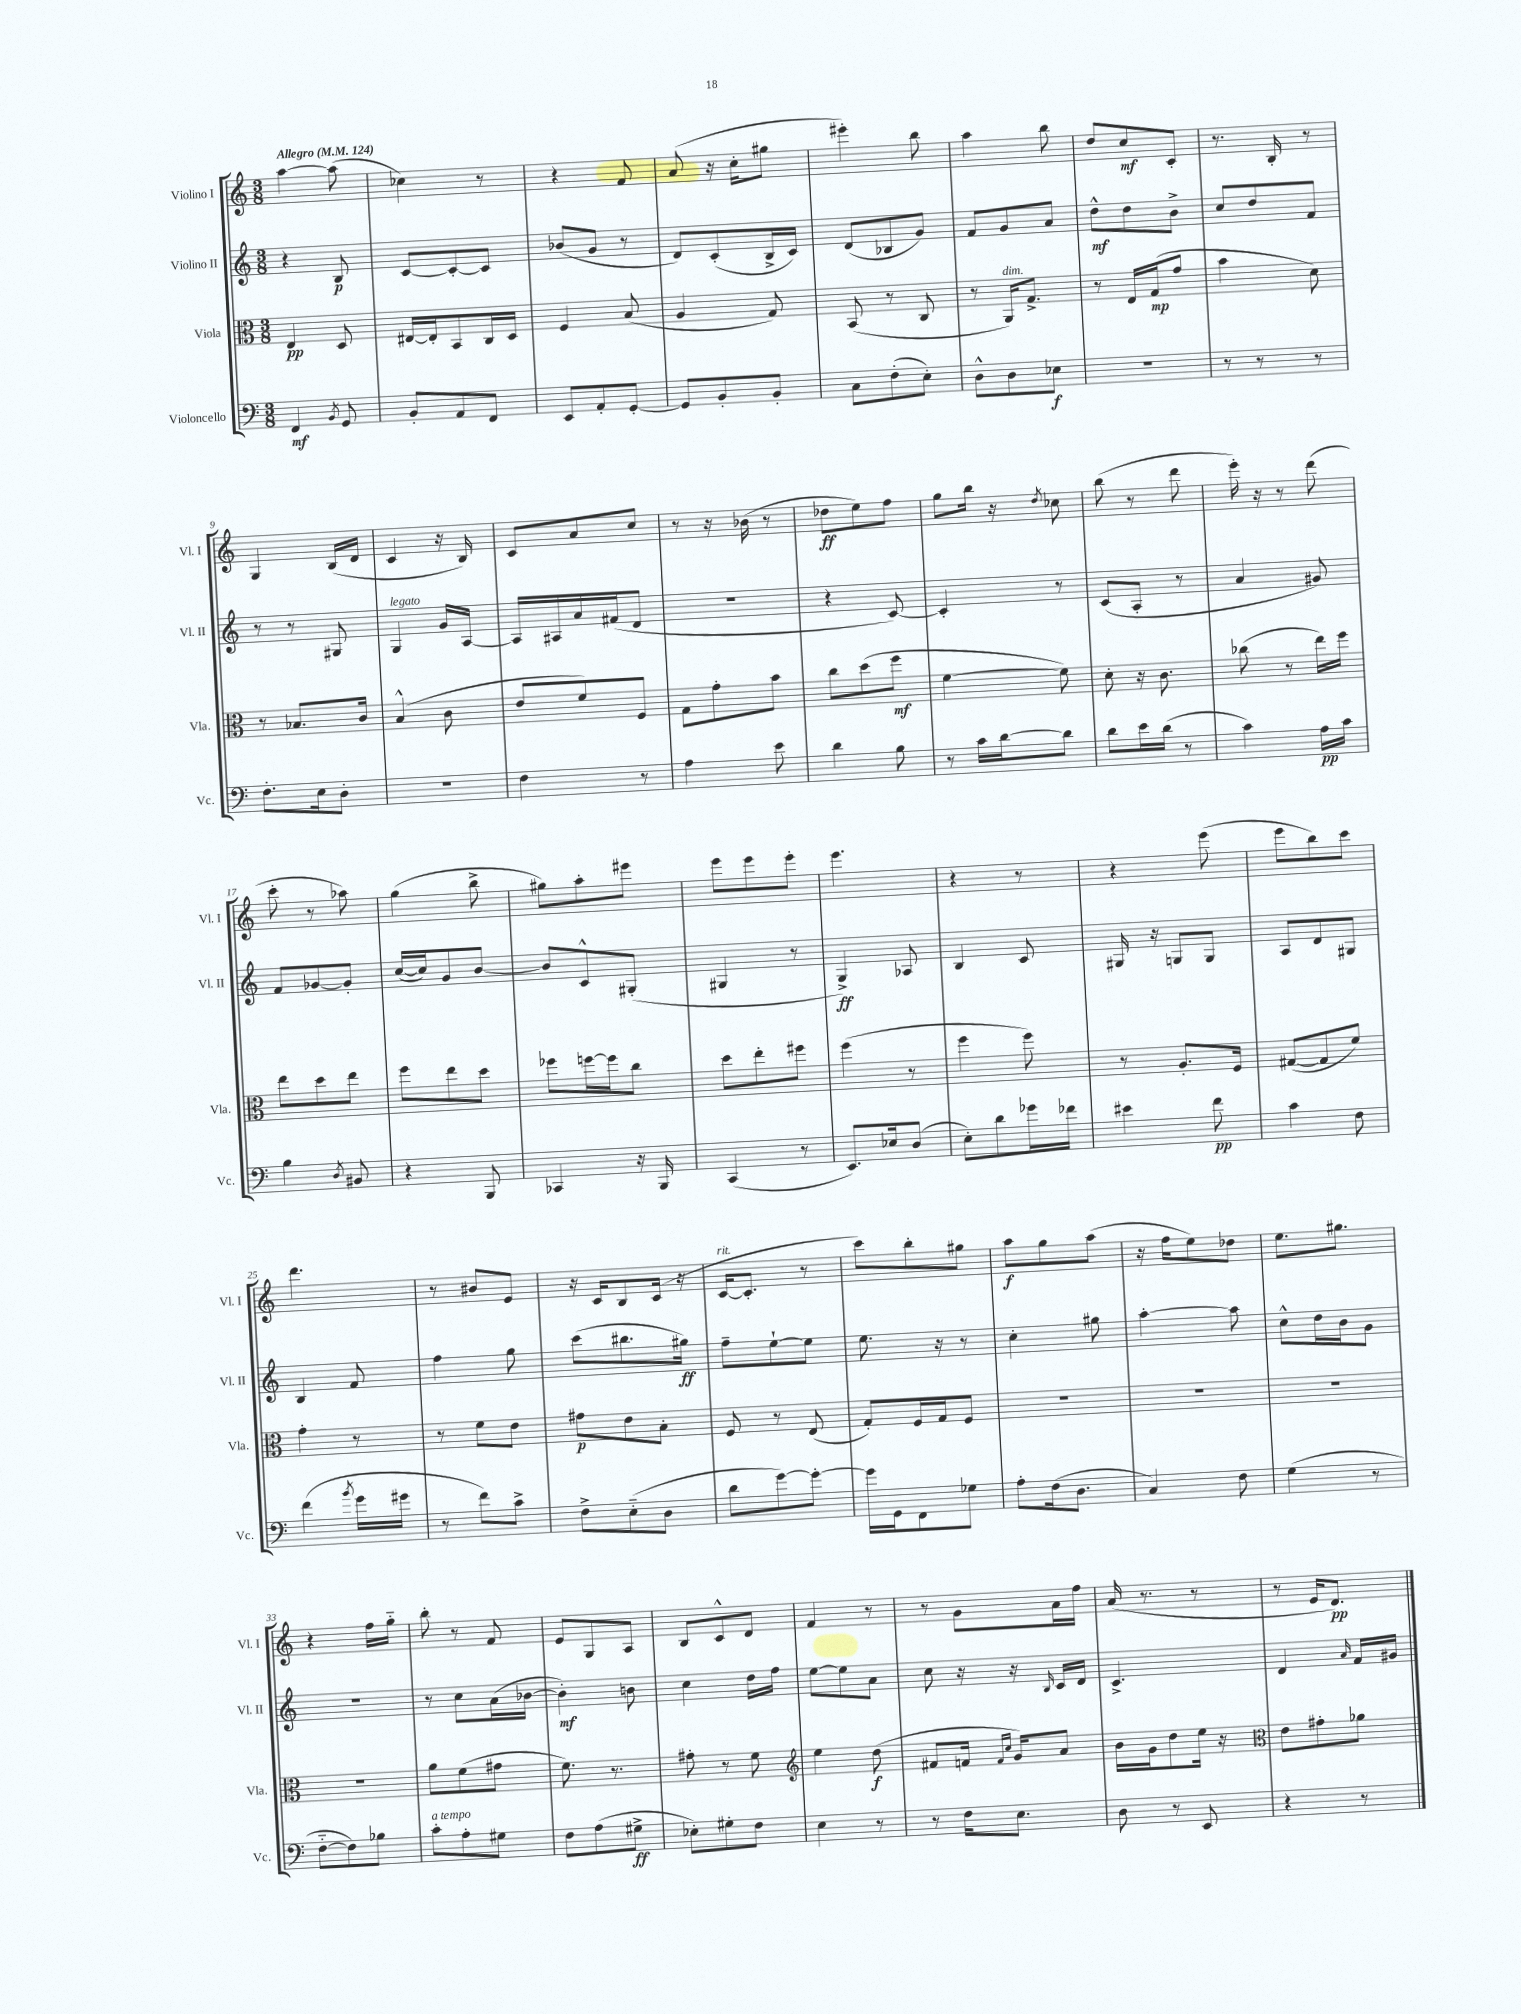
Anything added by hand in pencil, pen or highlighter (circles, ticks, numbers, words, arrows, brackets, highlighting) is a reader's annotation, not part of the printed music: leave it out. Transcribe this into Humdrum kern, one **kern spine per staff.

**kern	**kern	**kern	**kern
*staff4	*staff3	*staff2	*staff1
*clefF4	*clefC3	*clefG2	*clefG2
*k[]	*k[]	*k[]	*k[]
*M3/8	*M3/8	*M3/8	*M3/8
*MM124	*MM124	*MM124	*MM124
4FF/	4E/	4r	[4aa\
8qBB/	.	.	.
8GG/	8D/	8B/	(8aa\]
=	=	=	=
8BB'/L	[16E#/LL	[8c/L	4cc-\)
.	16E#'/]J	.	.
8AA/	8BB/	8c'/_	.
8FF/J	16C/L	8c/]J	8r
.	16D/JJ	.	.
=	=	=	=
8EE/L	4F/	(8b-/L	4r
8AA'/	.	8g/J	.
[8GG'/J	(8B/	8r	8f/
=	=	=	=
8GG/]L	4A/	8d/L)	(8a/
8BB'/	.	(8c'/	16r
.	.	.	16cc'\LK
8BB'/J	8G/)	16B^/L	8gg#\J
.	.	16c/JJ)	.
=	=	=	=
8C\L	(8BB/	(8d/L	4eee#'\)
(8F'\	8r	8B-/	.
8E'\J)	8C/	8g/J)	8bb\
=	=	=	=
8D^^\L	8r	8f/L	4aa\
8D\	16AA/LK)	8g/	.
.	8.G^/J	.	.
8E-\J	.	8a/J	8bb\
=	=	=	=
4.r	8r	8dd^^\L	8dd/L
.	16E/LL	8dd\	8cc/
.	(16G/J	.	.
.	8g/J	8b^\J	8c'/J
=	=	=	=
8r	4b\	8cc/L	8.r
8r	.	8dd/	.
.	.	.	16B'/
8r	8d\)	8f/J	8r
=	=	=	=
8.F'\L	8r	8r	4G/
.	8.B-/L	8r	.
16E\k	.	.	.
8D'\J	.	8G#/	(16B/LL
.	16c/Jk	.	16d/JJ
=	=	=	=
4.r	(4B^^/	4G/	4c/
.	8c\	16g/LL	16r
.	.	[16A/JJ	16B/)
=	=	=	=
4F\	8e/L	16A/]LL	8c/L
.	.	16A#/	.
.	8f/)	16a/	8a/
.	.	(16f#/J	.
8r	8F/J	8d/J	8cc/J
=	=	=	=
4A\	8G\L	4.r	8r
.	8g'\	.	16r
.	.	.	(16b-\
8e\	8b\J	.	8r
=	=	=	=
4d\	8cc\L	4r	8dd-\L
.	(8dd\	.	8ee\)
8B\	8ff\J	[8c/)	8ff\J
=	=	=	=
8r	[4f\	4c'/]	8gg\L
16c\LL	.	.	16bb\Jk
[16d\J	.	.	16r
.	.	.	8qdd/
8d\]J	8f\])	8r	8cc-\
=	=	=	=
8d\L	8d'\	(8c/L	(8bb\
16e\L	16r	8A'/J	8r
(16d\JJ	8.c\	.	.
8r	.	8r	8ddd\
=	=	=	=
4c\)	(8cc-\	4a/	16eee'\)
.	.	.	16r
.	8r	.	8r
16A\LL	16ee\LL)	8g#/)	(8ddd\
16c\JJ	16ff\JJ	.	.
=	=	=	=
4B\	8ee\L	8f/L	8ccc'\
.	8dd\	[8g-/	8r
8qD/	.	.	.
8BB#/	8ee\J	8g-'/]J	8aa-\)
=	=	=	=
4r	8ff\L	([16cc/LL	(4gg\
.	.	16cc/]J)	.
.	8ee\	8g/	.
8BBB/	8dd\J	[8b/J	8bb^\
=	=	=	=
4CC-/	8ff-\L	8b/]L	8gg#\L)
.	[16ff\L	8c^^/	8aa'\
.	16ff\]J	.	.
16r	8cc\J	(8G#'/J	8eee#\J
16BBB/	.	.	.
=	=	=	=
(4CC/	8dd\L	4G#/	8eee\L
.	8ee'\	.	8eee\
8r	8ff#\J	8r	8eee'\J
=	=	=	=
8.EE/L)	(4ff\	4G^/)	4.eee\
16E-/k	.	.	.
(8D/J	8r	8A-/	.
=	=	=	=
8E'\L)	4ff\	4B/	4r
8d\	.	.	.
16g-\L	8ff\)	8c/	8r
16f-\JJ	.	.	.
=	=	=	=
4e#\	8r	16G#/	4r
.	.	16r	.
.	8.A'/L	8G/L	.
8f\	.	8G/J	(8eee\
.	16F/Jk	.	.
=	=	=	=
4c\	([8G#/L	8A/L	8eee\L
.	8G#/]	8d/	8bb\)
8F\	8f/J)	8G#/J	8ccc\J
=	=	=	=
(4f\	4g'\	4B/	4.ddd\
8qb/	.	.	.
16g\LL	8r	8f/	.
16g#\JJ	.	.	.
=	=	=	=
8r	8r	4ff\	8r
8f\L)	8f\L	.	8b#/L
8c^\J	8e\J	8gg\	8e/J
=	=	=	=
8F^\L	8g#\L	(8ccc\L	16r
.	.	.	16c/LK
(8E'~\	8e\	8.bb#\	8B/
8D\J	8B'\J	.	(16c/Jk
.	.	16gg#\Jk)	16r
=	=	=	=
8d\L	8F/	8ff~\L	[16c/LK
.	.	.	8.c'/]J
[8g\)	8r	[8ee`\	.
8g'\_J	(8E/	8ee\]J	8r
=	=	=	=
16g\]LL	8G'/L)	8.ee\	8ccc\L)
16GG\J	.	.	.
8FF\	16F/L	.	8bb'\
.	16G/J	16r	.
8G-\J	8F/J	8r	8gg#\J
=	=	=	=
8A'\L	4.r	4cc'\	8aa\L
(16F\k	.	.	8gg\
8.D\J	.	.	.
.	.	8gg#\	(8aa\J
=	=	=	=
4C/)	4.r	[4aa'\	16r
.	.	.	16ff\LK
.	.	.	8ee\)
8F\	.	8aa\]	8dd-\J
=	=	=	=
(4G\	4.r	8cc^^\L	8.ee\L
.	.	16dd\L	.
.	.	16b\J	8.gg#\J
8r	.	8g\J	.
=	=	=	=
[8F'~\L	4.r	4.r	4r
8F\])	.	.	.
8B-\J	.	.	16ff\LL
.	.	.	16gg'~\JJ
=	=	=	=
8c'\L	8a\L	8r	8bb'\
8A'\	(8f\	8cc\L	8r
8G#\J	8g#\J	(16a\L	8f/
.	.	[16b-\JJ	.
=	=	=	=
8F\L	8.f\)	4b-'\])	8e/L
(8A\	.	.	8G/
.	8.r	.	.
8G#^\J	.	8b\	8A/J
=	=	=	=
8E-'\L)	8g#'\	4cc\	8B/L
8G#'\	8r	.	8c^^/
8F\J	8f\	16dd\LL	8d/J
.	.	16ff\JJ	.
=	=	=	=
*	*clefG2	*	*
4E\	4ee\	[8ee\L	4f/
.	.	8ee\]	.
8r	(8dd\	8a\J	8r
=	=	=	=
8r	8f#/L	8cc\	8r
16F\LK	16f/Jk	16r	8g\L
.	16qqf/LL	.	.
.	16qqcc/JJ	.	.
8.E\J	16g/LK)	16r	.
.	.	16qqB/	.
.	8a/J	16c/LL	16a\L
.	.	16d/JJ	16ff\JJ
=	=	=	=
8D\	16b\LL	4.c^/	(16a/
.	16g\J	.	8.r
8r	8dd\	.	.
8EE/	16ee\Jk	.	8r
.	16r	.	.
=	=	=	=
*	*clefC3	*	*
4r	8e\L	4d/	8r
.	8g#'\	.	16e/LK
.	.	.	8.d/J)
.	.	16qqa/	.
8r	8a-\J	16f/LL	.
.	.	16g#/JJ	.
==	==	==	==
*-	*-	*-	*-
